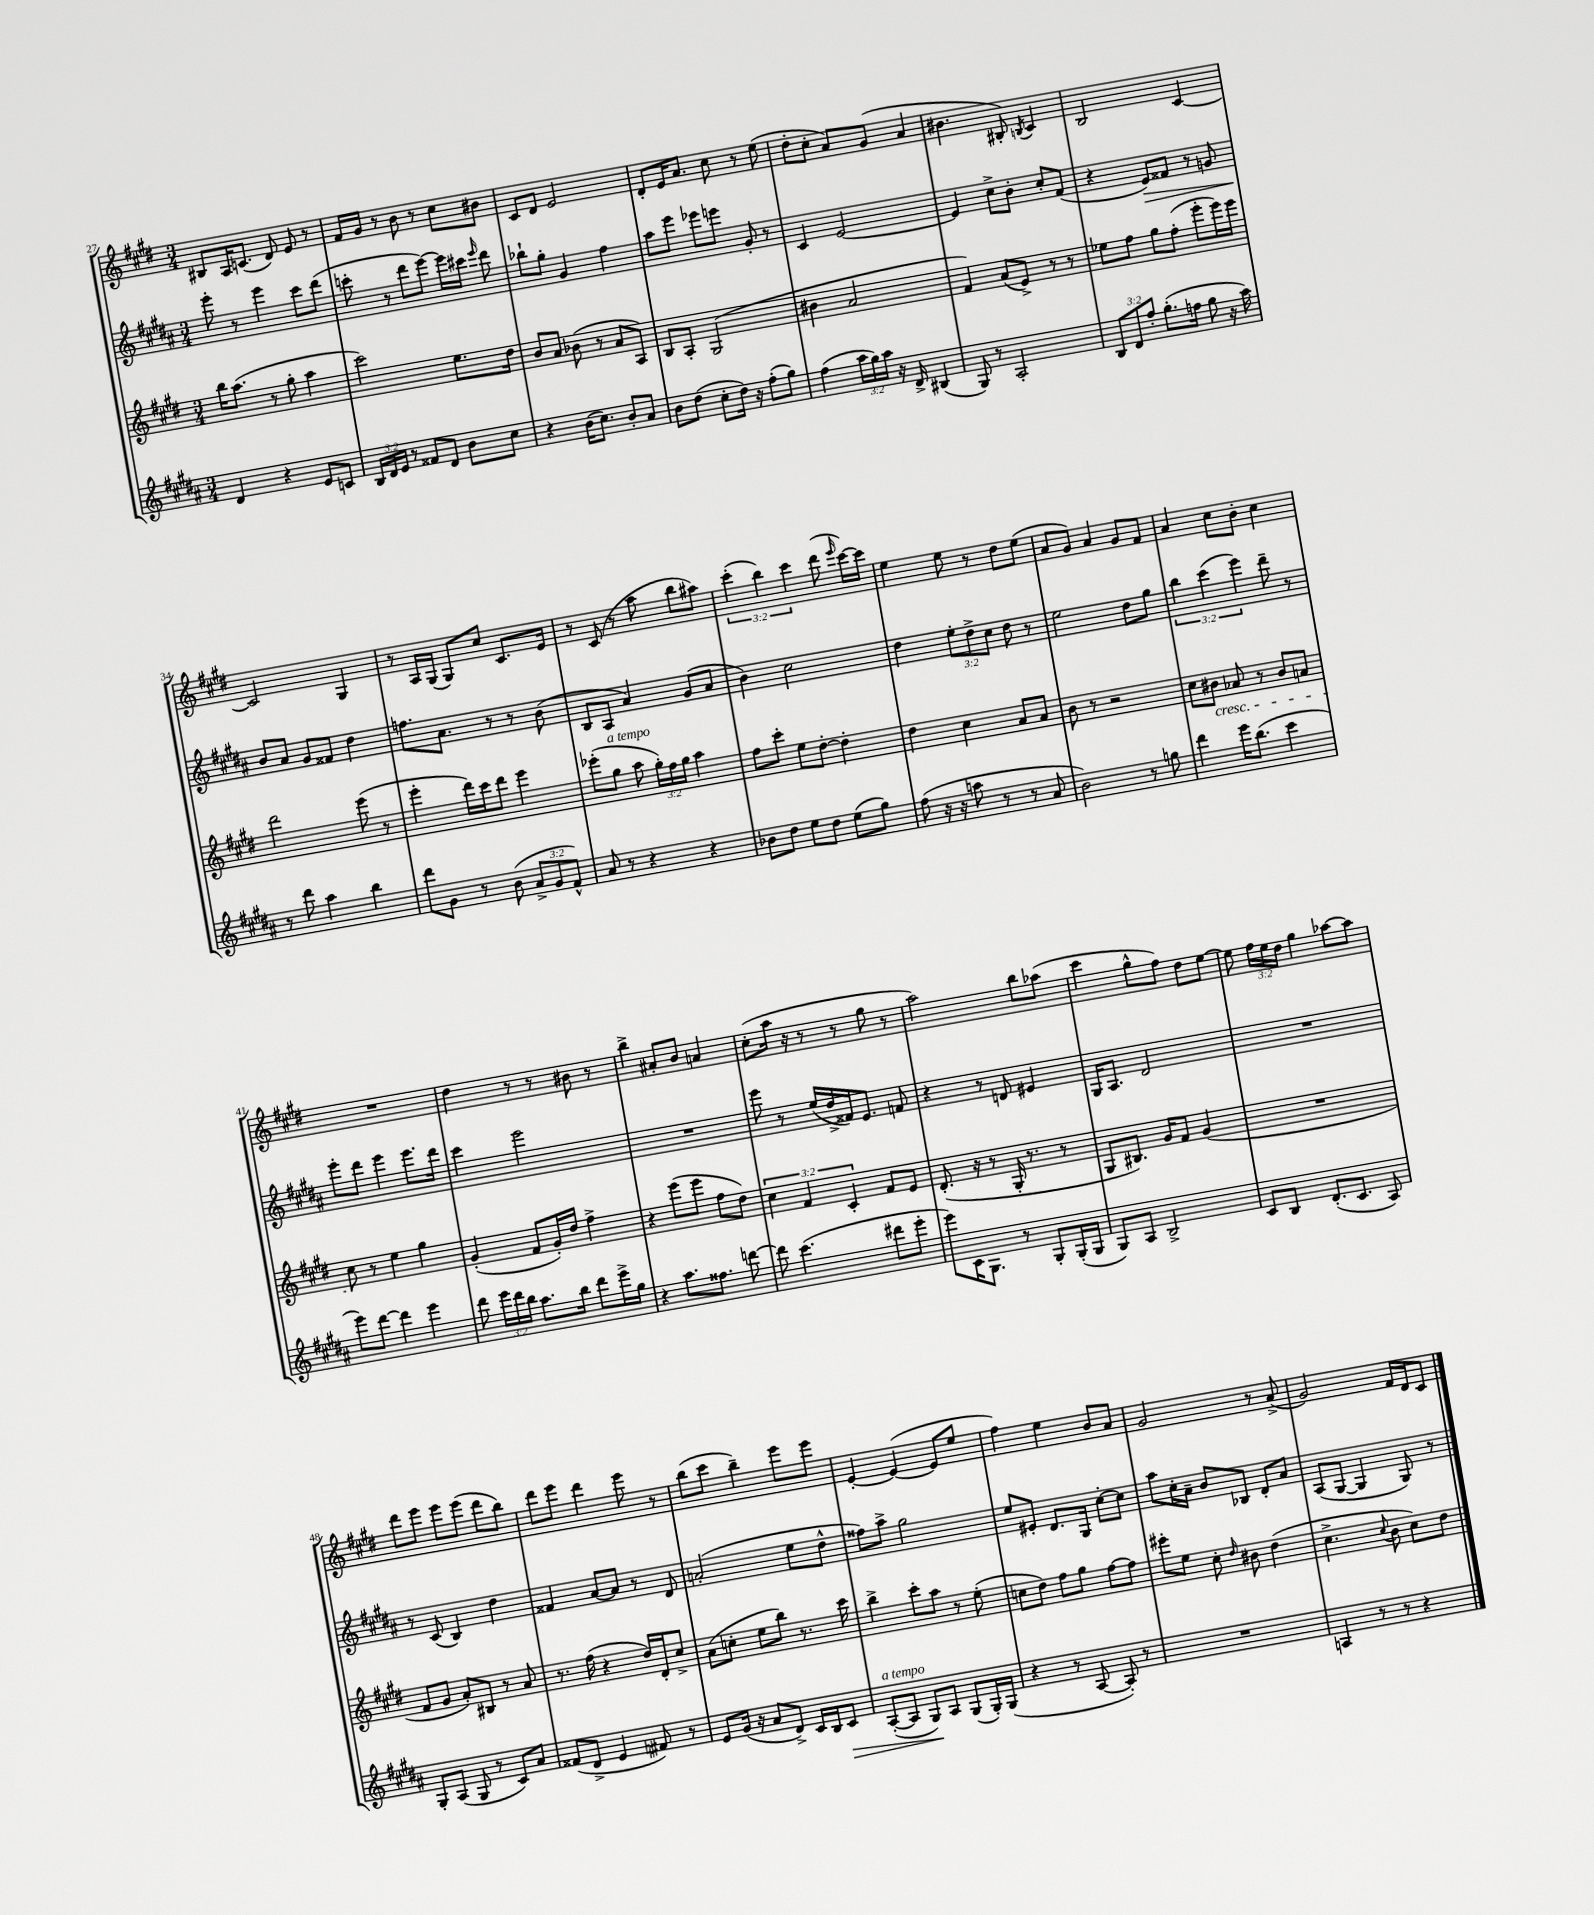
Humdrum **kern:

**kern	**dynam	**kern	**kern	**dynam	**kern
*part4	*part4	*part3	*part2	*part2	*part1
*staff4	*staff4	*staff3	*staff2	*staff2	*staff1
*clefG2	*	*clefG2	*clefG2	*	*clefG2
*k[f#c#g#d#a#]	*	*k[f#c#g#d#]	*k[f#c#g#d#a#]	*	*k[f#c#g#d#]
*M3/4	*	*M3/4	*M3/4	*	*M3/4
=27	=27	=27	=27	=27	=27
4d#/	.	16bb\KL	8eee'\	.	8B#X/L
.	.	(8.aa\J	.	.	.
.	.	.	8r	.	16A/K
.	.	.	.	.	(8.cn/J
4r	.	8r	4eee\	.	.
.	.	8gg#'\	.	.	8d#/)
8e/L	.	4aa\	8ccc#\L	.	8e/
8cn/J	.	.	(8ddd#\J	.	8r
=28	=28	=28	=28	=28	=28
24B/LL	.	2ccc#\)	8cccn'\	.	16f#/LL
24d#/	.	.	.	.	.
.	.	.	.	.	16g#/JJ
24e/JJ	.	.	.	.	.
8r	.	.	8r	.	8r
8f##X/L	.	.	8ddd#\L	.	8b\
8d#/J	.	.	[8eee\J)	.	8r
8b\L	.	8.ee\L	16eee\LL]	.	8cc#\L
.	.	.	16ccc#X\JJ	.	.
.	.	.	16qqeee/	.	.
8cc#\J	.	.	8ddd#\	.	8b#X\J
.	.	16dd#\Jk	.	.	.
=29	=29	=29	=29	=29	=29
4r	.	8b/L	8bb-X`\L	.	8c#/L
.	.	8a/J	8gg#'\J	.	8d#/J
(16b\KL	.	(8b-X\	4g#/	.	2e/
8.cc#\J)	.	.	.	.	.
.	.	8r	.	.	.
8b'/L	.	8a/L	4ff#\	.	.
8a#/J	.	8A/J)	.	.	.
=30	=30	=30	=30	=30	=30
8b\L	.	8B/L	8aa#\L	.	8d#'/L
(8dd#\J	.	8A'/J	8eee\J	.	16e/K
.	.	.	.	.	8.a/J
8cc#'\L	.	(2G#/	8eee-X\L	.	.
16dd#\Jk)	.	.	8eeen\J	.	8cc#\
16r	.	.	.	.	.
(8ff#'\L	.	.	8g#'/	.	8r
8gg#\J)	.	.	8r	.	(8ee\
=31	=31	=31	=31	=31	=31
(4ff#\	.	4b#X\	4c#/	.	8dd#'\L
.	.	.	.	.	8cc#'\J
24aa#\LL	.	2a/	[2e/	.	8a/L)
24gg#\)	.	.	.	.	.
24aa#\JJ	.	.	.	.	.
16r	.	.	.	.	(8g#/J
16d#^/	.	.	.	.	.
(4B#X/	.	.	.	.	4a/
=32	=32	=32	=32	=32	=32
8G#/)	.	4f#/)	4e/]	.	4.b#X\
8r	.	.	.	.	.
2A#'/	.	(8a/L	8cc#^\L	.	.
.	.	8e^/J)	8b'\J	.	8B#X'/)
.	.	.	.	.	8qBn/
.	.	8r	8cc#'/L	.	4c#/
.	.	8r	(8f#/J	.	.
=33	=33	=33	=33	=33	=33
12B/L	.	8ee-X\L	4r	.	2B/
12d#/	.	.	.	.	.
.	.	8ff#\J	.	.	.
12ff#'/J	.	.	.	.	.
!	!	!	!	!LO:HP:b	!
(8.gg#'\L	.	8gg#\L	8e/L)	>	.
.	.	(8ff#'\J	8f##X/J	.	.
16ffn\Jk	.	.	.	.	.
8gg#\	.	8eee'\L	8r	.	[4c#/
16r	.	16eee\L)	8gn/	.	.
16aa#\)	.	16eee\JJ	.	.	.
!!LO:LB:g=z
=34	=34	=34	=34	=34	=34
8r	.	2ddd#\	8b/L	.	2c#/]
8ddd#\	.	.	8a#/J	]	.
4aa#\	.	.	8g#/L	.	.
.	.	.	8f##X/J	.	.
4bb\	.	(8eee\	4dd#\	.	4G#/
.	.	8r	.	.	.
=35	=35	=35	=35	=35	=35
8ddd#\L	.	4eee'\	8.ffn\L	.	8r
8g#\J	.	.	.	.	16A/LL
.	.	.	8.a#\J	.	(16G#/JJ
8r	.	16ddd#\LL)	.	.	8G#/L)
.	.	16ccc#\J	.	.	.
(8b\	.	8ddd#\J	8r	.	8cc#/J
12a#^/L	.	4eee\	8r	.	8.c#/L
12g#/	.	.	.	.	.
.	.	.	(8b\	.	.
12f#^^/J)	.	.	.	.	.
.	.	.	.	.	16e/Jk
=36	=36	=36	=36	=36	=36
8a#/	.	(8eee-X'\L	8B/L	.	8r
!	!	!LO:TX:a:i:t=a tempo	!	!	!
8r	.	8gg#\J	8A#/J	.	(8c#/
4r	.	8aa\	4a#/)	.	8r
.	.	24gg#'\LL)	.	.	8aa\
.	.	24ff#\	.	.	.
.	.	24gg#\JJ	.	.	.
4r	.	4aa\	(8g#/L	.	8bb\L
.	.	.	8a#/J	.	8aa#X\J)
=37	=37	=37	=37	=37	=37
8b-X\L	.	8ff#\L	4b\)	.	(6ccc#'\
8dd#\J	.	8ccc#'\J	.	.	.
.	.	.	.	.	6bb\)
8ee\L	.	8ee\L	2cc#\	.	.
.	.	.	.	.	6ccc#\
8dd#\J	.	[8dd#'\J	.	.	.
(8ee\L	.	4dd#'\]	.	.	(8ddd#\
.	.	.	.	.	16qqeee/
8gg#\J)	.	.	.	.	[16ccc#\LL)
.	.	.	.	.	16ccc#\JJ]
=38	=38	=38	=38	=38	=38
(8ff#\	.	4dd#\	4dd#\	.	4ee\
16r	.	.	.	.	.
16r	.	.	.	.	.
8aan\	.	4cc#\	12ee'\L	.	8ee\
.	.	.	12dd#^\	.	.
8r	.	.	.	.	8r
.	.	.	12cc#\J	.	.
8r	.	8a/L	8dd#\	.	8dd#\L
8a#/	.	8a/J	8r	.	(8ee\J
=39	=39	=39	=39	=39	=39
2b\)	.	8b\	2ee\	.	8a/L
.	.	8r	.	.	8g#/J)
.	.	2r	.	.	4a/
8r	.	.	8dd#\L	.	8g#/L
8ggn\	.	.	8gg#\J	.	8f#/J
=40	=40	=40	=40	=40	=40
4ddd#\	.	8cc#\L	6bb\	.	4a/
!	!	!LO:TX:b:i:t=cresc.	!	!	!
.	.	8b#X\J	.	.	.
.	.	.	(6ccc#\	.	.
16eee\KL	.	8a-X/	.	.	8cc#\L
(8.bb\J	.	.	.	.	.
.	.	.	6eee\)	.	.
.	.	8r	.	.	8b'\J
4ccc#\	.	8b#/L	8ddd#~\	.	4cc#\
.	.	8an/J	8r	.	.
!!LO:LB:g=z
=41	=41	=41	=41	=41	=41
8eee\L)	.	8cc#\	8eee'\L	.	2.r
[8ddd#\J	.	8r	8ddd#\J	.	.
4ddd#\]	.	4ee\	4eee\	.	.
4eee\	.	4gg#\	8.eee\L	.	.
.	.	.	16ddd#\Jk	.	.
=42	=42	=42	=42	=42	=42
8ddd#\	.	(4g#'/	4ccc#\	.	4dd#\
24eee\LL	.	.	.	.	.
24ddd#\	.	.	.	.	.
24bb\JJ	.	.	.	.	.
8.aa#\L	.	8f#/L	2eee\	.	8r
.	.	16g#'/L)	.	.	8r
16bb\Jk	.	16dd#/JJ	.	.	.
8ddd#\L	.	4ff#^\	.	.	8b#X\
16eee^\L	.	.	.	.	8r
16gg#\JJ	.	.	.	.	.
=43	=43	=43	=43	=43	=43
4r	.	4r	2.r	.	4bb^\
8.aa#\L	.	(8eee\L	.	.	8a#X'/L
.	.	8eee\J	.	.	8b/J
8.ff##X\J	.	.	.	.	.
.	.	8ff#\L	.	.	4an/
[8dddn\	.	8dd#\J)	.	.	.
=44	=44	=44	=44	=44	=44
8ddd\]	.	6cc#\	8eee\	.	(8cc#'\L
(4.ccc#\	.	.	8r	.	16aa\Jk
.	.	6f#/	.	.	.
.	.	.	.	.	16r
.	.	.	(16ee/LL	.	8r
.	.	.	16dd#^/	.	.
.	.	6c#'/	.	.	.
.	.	.	16f##X/J)	.	8r
.	.	.	8.e/J	.	.
8ddd#X\L	.	8f#/L	.	.	8gg#\
8eee'\J	.	8e/J	8fn/	.	8r
=45	=45	=45	=45	=45	=45
8eee\L)	.	(8.d#'/	4r	.	2aa\)
16c#\K	.	.	.	.	.
8.G#\J	.	16r	.	.	.
.	.	8r	8r	.	.
8r	.	16G#'/	8dn/	.	.
.	.	8.r	.	.	.
8G#'/L	.	.	4e#X/	.	8bb\L
(16G#'/L	.	8r	.	.	(8aa-X\J
16G#/JJ	.	.	.	.	.
=46	=46	=46	=46	=46	=46
8G#/L)	.	8G#/L	16G#/KL	.	4ccc#\
.	.	.	8.A#/J	.	.
8A#/J	.	8.B#X/J)	.	.	.
2B^/	.	.	2d#/	.	8gg#^^\L
.	.	16g#/KL	.	.	.
.	.	8f#/J	.	.	8ff#\J)
.	.	(4g#/	.	.	8dd#\L
.	.	.	.	.	[8ee\J
=47	=47	=47	=47	=47	=47
8c#/L	.	2.r	2.r	.	8ee\]
8B/J	.	.	.	.	24ff#\LL
.	.	.	.	.	24ee\
.	.	.	.	.	24dd#\JJ
(8.d#'/L	.	.	.	.	4gg#\
8.c#/J	.	.	.	.	.
.	.	.	.	.	[8aa-X\L
8A#/)	.	.	.	.	8aa-\J]
!!LO:LB:g=z
=48	=48	=48	=48	=48	=48
8G#'/L	.	8f#/L	8r	.	8ddd#\L
(8A#/J	.	8g#/J	(8c#/	.	8eee\J
8G#/	.	8a'/L)	4B/)	.	8eee\L
8r	.	8B#X/J	.	.	(8eee\J
8c#/L)	.	8r	4dd#\	.	8ddd#\L
8a#/J	.	8a/	.	.	8bb\J)
=49	=49	=49	=49	=49	=49
(8f##X/L	.	8.r	4f##X/	.	8ddd#\L
8d#^/J	.	.	.	.	8eee\J
.	.	(16ff#\	.	.	.
4e/	.	4r	[8a#/L	.	4ddd#\
.	.	.	8a#/J]	.	.
8f#X/)	.	16dd#/LL)	8r	.	8eee\
.	.	16d#'/J	.	.	.
8r	.	8cc#^/J	8d#/	.	8r
=50	=50	=50	=50	=50	=50
8e/L	.	(8a\L	(2an'/	.	(8bb\L
(16g#/Jk	.	8ccn'\J	.	.	8ccc#\J
16r	.	.	.	.	.
8a#/L	.	8ee\L	.	.	4bb~\)
8d#^/J)	.	8bb\J)	.	.	.
16c#/LL	.	8.r	8ee\L	.	8eee\L
16B/J	.	.	.	.	.
!	!LO:HP:b	!	!	!	!
8c#/J	>	.	8dd#^^\J	.	8eee\J
.	.	16ccc#\	.	.	.
=51	=51	=51	=51	=51	=51
!LO:TX:a:i:t=a tempo	!	!	!	!	!
([8A#'/L	.	4bb^\	8ff##X\L)	.	[4e'/
8A#/J]	.	.	8aa#^\J	.	.
8G#/L)	.	8ccc#'\L	2gg#\	.	(4e/_
8A#/J	]	8aa\J	.	.	.
(8G#/L	.	8r	.	.	8e/L]
16G#'/L)	.	(8ee'\	.	.	8ee/J
(16G#/JJ	.	.	.	.	.
=52	=52	=52	=52	=52	=52
4r	.	8ccn\L	8ee/L	.	4ff#\)
.	.	8dd#\J)	8e#X'/J	.	.
8r	.	8ff#\L	8.d#/L	.	4ee\
[8A#/	.	8gg#\J	.	.	.
.	.	.	16G#/Jk	.	.
8A#'/])	.	[8ff#\L	[8cc#'\L	.	8b/L
8r	.	8ff#\J]	8cc#\J]	.	8a/J
=53	=53	=53	=53	=53	=53
2.r	.	8eee#X'\L	8aa#\L	.	2g#/
.	.	8ee\J	16cc#'\L	.	.
.	.	.	16a#~\JJ	.	.
.	.	8cc#'\	8b/L	.	.
.	.	16qqdd#/	.	.	.
.	.	8b#X\	8B-X/J	.	.
.	.	(4dd#\	8d#'/L	.	8r
.	.	.	8a#/J	.	(8a^/
=54	=54	=54	=54	=54	=54
4An/	.	4.cc#^\	(8A#/L	.	2g#/)
.	.	.	[8G#/J	.	.
8r	.	.	4G#/]	.	.
.	.	8qqcc#/	.	.	.
8r	.	8b\	.	.	.
4r	.	8cc#\L)	8G#/)	.	16f#/LL
.	.	.	.	.	16d#/J
.	.	8dd#\J	8r	.	8c#/J
==	==	==	==	==	==
*-	*-	*-	*-	*-	*-
